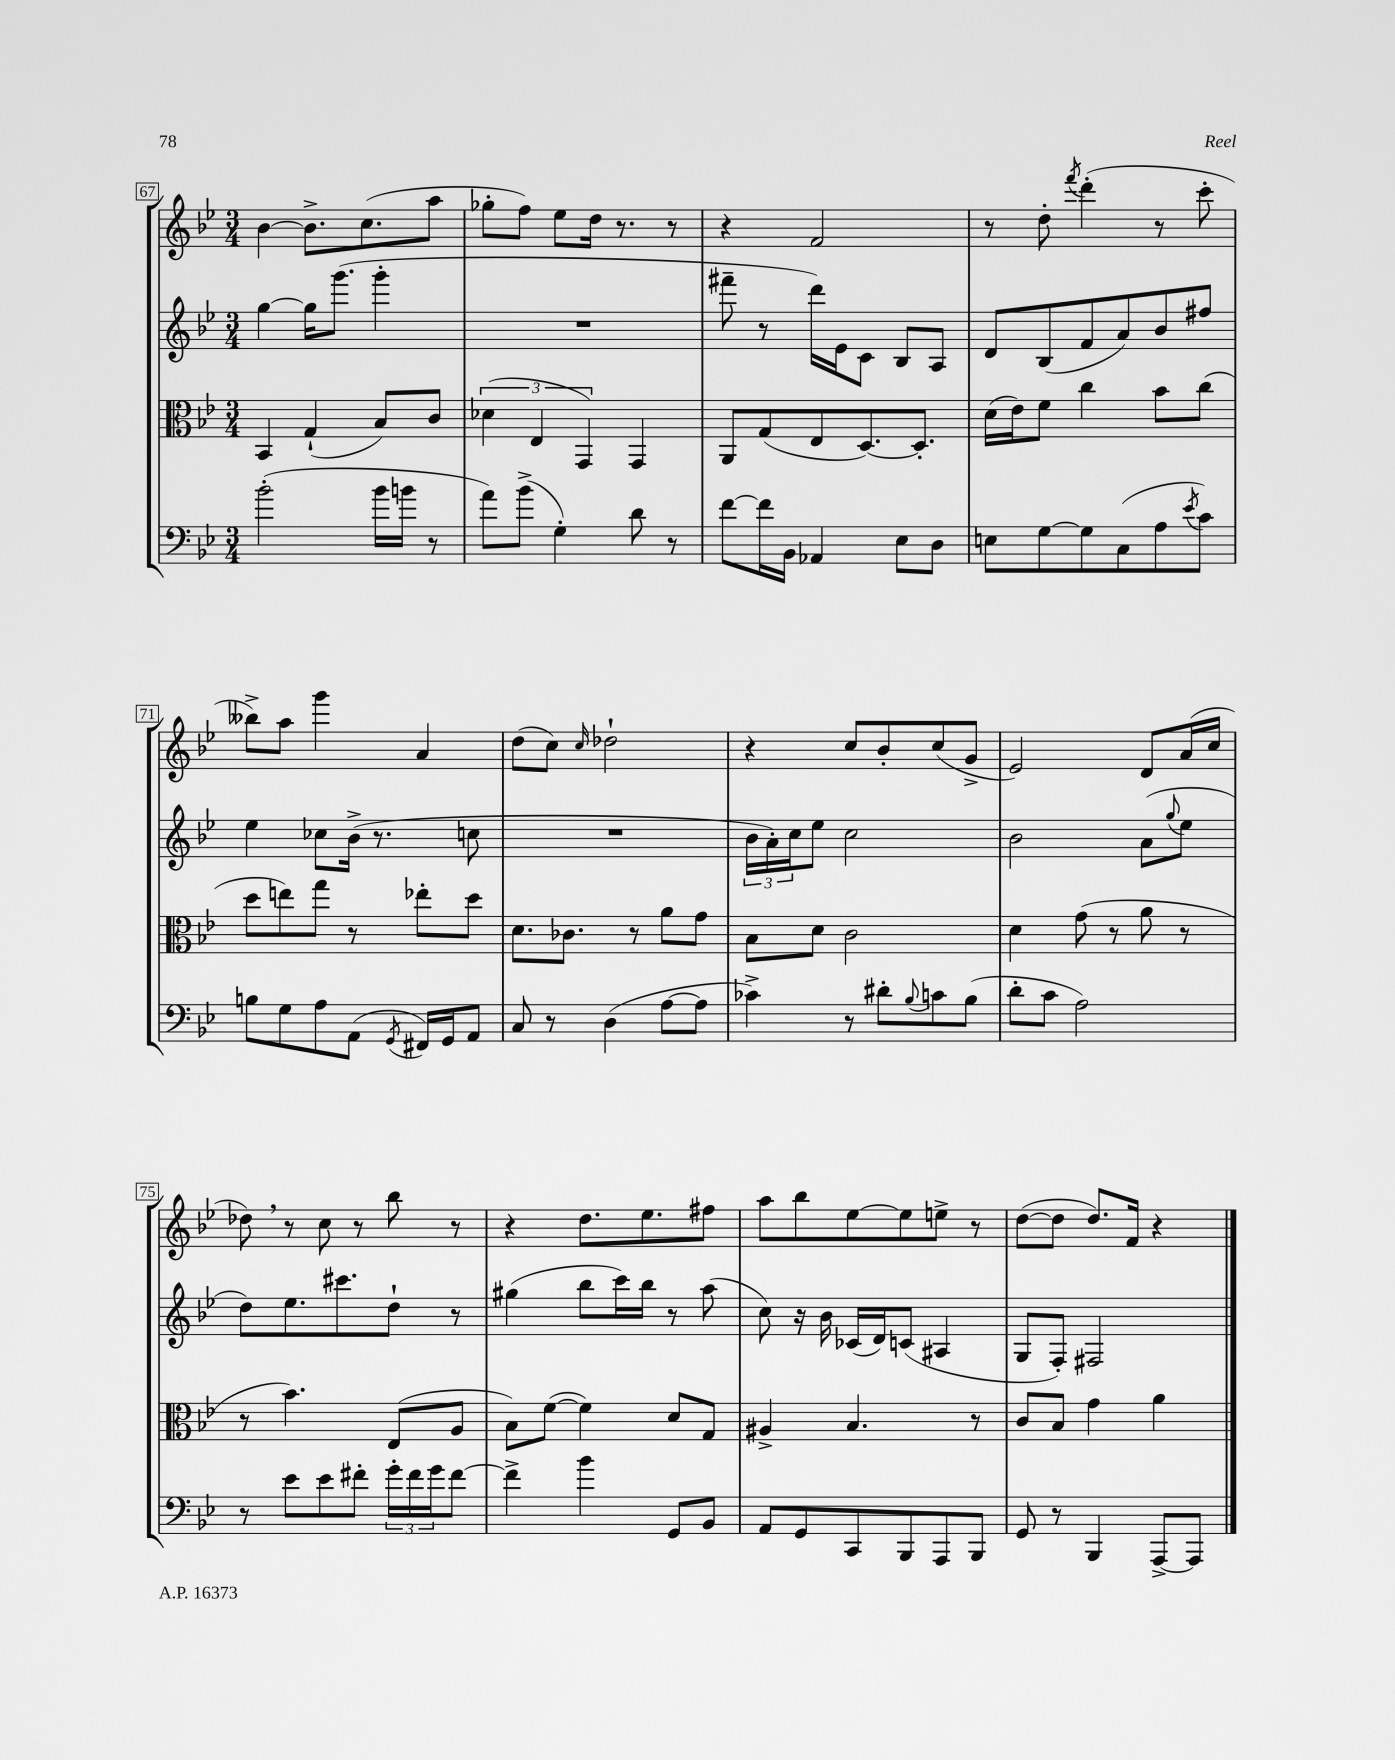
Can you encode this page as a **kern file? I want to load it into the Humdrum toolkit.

**kern	**kern	**kern	**kern
*staff4	*staff3	*staff2	*staff1
*clefF4	*clefC3	*clefG2	*clefG2
*k[b-e-]	*k[b-e-]	*k[b-e-]	*k[b-e-]
*M3/4	*M3/4	*M3/4	*M3/4
(2b-'	4BB-	[4gg	[4b-
.	(4G`	16gg]	8.b-^]
.	.	(8.ggg	.
.	.	.	(8.cc
16b-	8B-)	4ggg'	.
16b	.	.	.
8r	8c	.	8aa
=	=	=	=
8a)	(6d-	2.r	8gg-'
(8b-^	.	.	8ff)
.	6E-	.	.
4G')	.	.	8ee-
.	6GG)	.	.
.	.	.	16dd
.	.	.	8.r
8d	4GG	.	.
8r	.	.	8r
=	=	=	=
[8f	8AA	8fff#~	4r
16f]	(8G	8r	.
16BB-	.	.	.
4AA-	8E-	16ddd)	2f
.	.	16e-	.
.	[8.D)	8c	.
8E-	.	8B-	.
.	8.D']	.	.
8D	.	8A	.
=	=	=	=
8E	(16d	8d	8r
.	16e-)	.	.
[8G	8f	(8B-	8dd'
.	.	.	8qfff
8G]	4cc	8f	(4ddd'
(8C	.	8a)	.
8A	8b-	8b-	8r
8qe-	.	.	.
8c)	(8cc	8ff#	8ccc'
=	=	=	=
8B	8dd	4ee-	8bb--^)
8G	8ee)	.	8aa
8A	8gg	8cc-	4ggg
(8AA	8r	(16b-^	.
.	.	8.r	.
8qGG	.	.	.
16FF#)	8ee-'	.	4a
16GG	.	.	.
8AA	8dd	8cc	.
=	=	=	=
8C	8.d	2.r	(8dd
8r	.	.	8cc)
.	8.c-	.	.
.	.	.	16qqcc
(4D	.	.	2dd-`
.	8r	.	.
[8A	8a	.	.
8A]	8g	.	.
=	=	=	=
4c-^)	8B-	24b-	4r
.	.	24a')	.
.	.	24cc	.
.	8d	8ee-	.
8r	2c	2cc	8cc
8d#'	.	.	8b-'
8qqB-	.	.	.
8c	.	.	(8cc
(8B-	.	.	8g^
=	=	=	=
8d'	4d	2b-	2e-)
8c	.	.	.
2A)	(8g	.	.
.	8r	.	.
.	8a	(8a	8d
.	.	8qqgg	.
.	8r	8ee-	(16a
.	.	.	16cc
=	=	=	=
8r	8r	8dd)	8dd-)
8e-	4.b-)	8.ee-	8r
8e-	.	.	8cc
.	.	8.ccc#	.
8f#'	.	.	8r
24g'	(8E-	8dd`	8bb-
24f#	.	.	.
24g	.	.	.
[8f#	8A	8r	8r
=	=	=	=
4f#^]	8B-)	(4gg#	4r
.	([8f	.	.
4b-	4f])	8bb-	8.dd
.	.	16ccc)	.
.	.	16bb-	8.ee-
8GG	8d	8r	.
8BB-	8G	(8aa	8ff#
=	=	=	=
8AA	4A#^	8cc)	8aa
8GG	.	16r	8bb-
.	.	16b-	.
8CC	4.B-	(16c-	[8ee-
.	.	16d)	.
8BBB-	.	(8c	8ee-]
8AAA	.	4A#	8ee^
8BBB-	8r	.	8r
=	=	=	=
8GG	8c	8G	([8dd
8r	8B-	8F')	8dd]
4BBB-	4g	2F#	8.dd)
.	.	.	16f
[8AAA^	4a	.	4r
8AAA]	.	.	.
==	==	==	==
*-	*-	*-	*-
